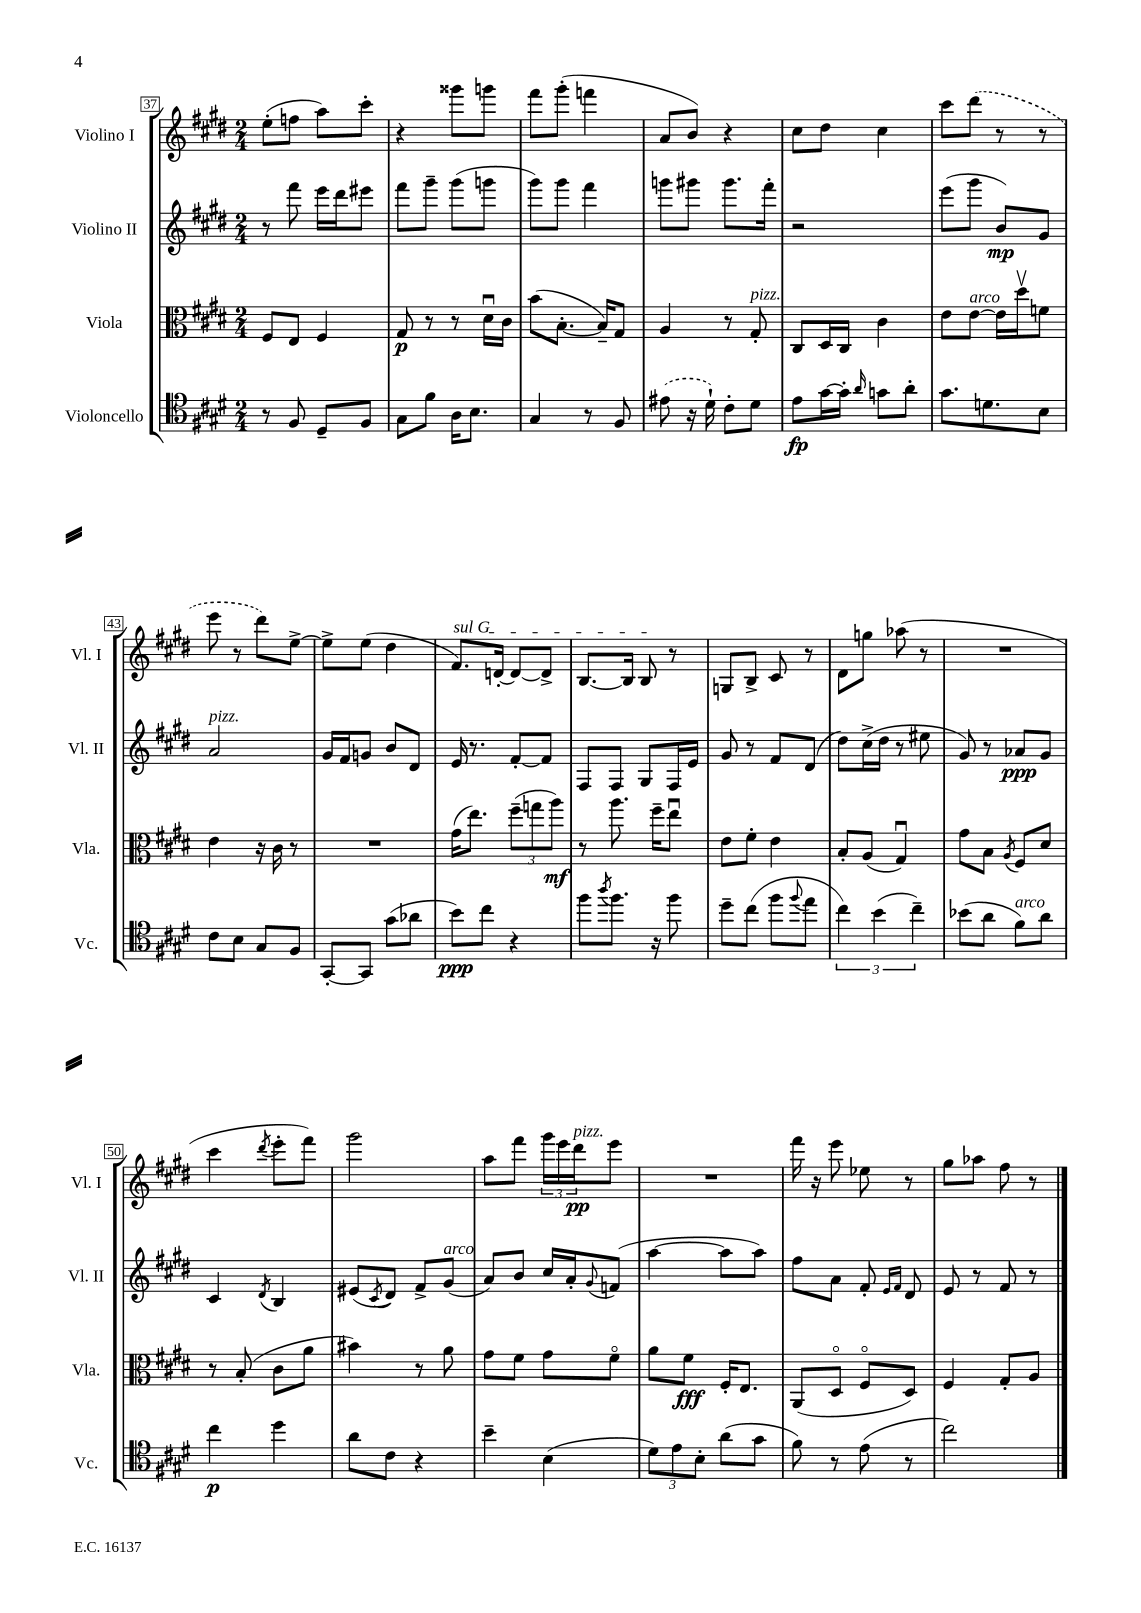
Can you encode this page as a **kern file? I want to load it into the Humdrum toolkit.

**kern	**kern	**kern	**kern
*staff4	*staff3	*staff2	*staff1
*clefC4	*clefC3	*clefG2	*clefG2
*k[f#c#g#d#]	*k[f#c#g#d#]	*k[f#c#g#d#]	*k[f#c#g#d#]
*M2/4	*M2/4	*M2/4	*M2/4
8r	8F#/L	8r	(8ee'\L
8F#/	8E/J	8fff#\	8ff\J
8D#~/L	4F#/	16eee\LL	8aa\L)
.	.	16ddd#\J	.
8F#/J	.	8eee#\J	8ccc#'\J
=	=	=	=
8G#\L	8G#/	8fff#\L	4r
8f#\J	8r	8ggg#~\J	.
16A\LK	8r	(8ggg#\L	8ggg##\L
8.B\J	.	.	.
.	16d#u\LL	8ggg\J	8ggg\J
.	16c#\JJ	.	.
=	=	=	=
4G#/	(8b\L	8ggg#\L)	8fff#\L
.	[8.B'\J	8ggg#\J	(8ggg#'\J
8r	.	4fff#\	4fff\
.	16B~/]LK)	.	.
8F#/	8G#/J	.	.
=	=	=	=
(8e#\	4A/	8ggg\L	8a/L
16r	.	8ggg#\J	8b/J)
16d#`\)	.	.	.
8c#'\L	8r	8.ggg#\L	4r
8d#\J	8G#'/	.	.
.	.	16fff#'\Jk	.
=	=	=	=
8e\L	8C#/L	2r	8cc#\L
[16g#\L	16D#/L	.	8dd#\J
16g#'\]JJ	16C#/JJ	.	.
16qqa/	.	.	.
8g\L	4c#\	.	4cc#\
8a'\J	.	.	.
=	=	=	=
8.g#\L	8e\L	(8eee\L	8ccc#\L
.	[8e\J	8ggg#\J	(8ddd#\J
8.d\	.	.	.
.	16e\]LL	8b/L)	8r
.	16dd#v\J	.	.
8B\J	8f\J	8g#/J	8r
=	=	=	=
8c#\L	4e\	2a/	8eee\
8B\J	.	.	8r
8G#/L	16r	.	8ddd#\L)
.	16c#\	.	.
8F#/J	8r	.	[8ee^\J
=	=	=	=
[8GG#'/L	2r	16g#/LL	8ee^\]L
.	.	16f#/J	.
8GG#/]J	.	8g/J	(8ee\J
(8g#\L	.	8b/L	4dd#\
8a-\J	.	8d#/J	.
=	=	=	=
8b\L)	(16g#\LK	16e/	8.f#/L)
.	8.ee\J)	8.r	.
8cc#\J	.	.	.
.	.	.	[16d'/Jk
4r	(12ff#~\L	[8f#'/L	8d/_L
.	12gg\	.	.
.	.	8f#/]J	8d^/]J
.	12aa\J)	.	.
=	=	=	=
8ff#\L	8r	8F#/L	[8.B/L
8qaa/	.	.	.
8.ff#\J	8.aa\	8F#/J	.
.	.	.	16B/]Jk
.	.	8G#/L	8B/
16r	16ff#~\LK	.	.
8ff#\	8eeu\J	16F#/L	8r
.	.	16e/JJ	.
=	=	=	=
8dd#~\L	8e\L	8g#/	8G/L
(8cc#\J	8f#'\J	8r	8B^/J
8ff#\L	4e\	8f#/L	8c#/
8qqff#/	.	.	.
8ee\J	.	(8d#/J	8r
=	=	=	=
6cc#\)	8B'/L	8dd#\L)	8d#\L
.	(8A/J	(16cc#^\L	8gg\J
(6b\	.	.	.
.	.	16dd#\JJ	.
.	4G#u/)	8r	(8aa-\
6cc#~\)	.	.	.
.	.	8ee#\	8r
=	=	=	=
(8b-\L	8g#\L	8g#/)	2r
8a\J	8B\J	8r	.
.	8qA/	.	.
8f#\L)	8F#/L	8a-/L	.
8a\J	8d#/J	8g#/J	.
=	=	=	=
4cc#\	8r	4c#/	4ccc#\
.	(8B'/	.	.
.	.	8qd#/	8qddd#/
4dd#\	8c#\L	4B/	8eee'\L
.	8a\J	.	8fff#\J)
=	=	=	=
8a\L	4b#\)	(8e#/L	2ggg#\
.	.	8qc#/	.
8c#\J	.	8d#/J)	.
4r	8r	8f#^/L	.
.	8a\	(8g#/J	.
=	=	=	=
4b~\	8g#\L	8a/L)	8aa\L
.	8f#\J	8b/J	8fff#\J
(4B\	8g#\L	16cc#/LL	24ggg#\LL
.	.	.	24eee\
.	.	16a'/J	.
.	.	.	24ddd#\J
.	.	8qqg#/	.
.	8f#o\J	(8f/J	8eee\J
=	=	=	=
12d#\L)	8a\L	[4aa\	2r
12e\	.	.	.
.	8f#\J	.	.
12B'\J	.	.	.
(8a\L	16F#'/LK	8aa\]L	.
.	8.E/J	.	.
8g#\J	.	8aa\J)	.
=	=	=	=
8f#\)	(8AA/L	8ff#\L	16fff#\
.	.	.	16r
8r	8D#o/J	8a\J	8eee\
(8e\	8F#o/L	8f#'/	8ee-\
.	.	16qqe/LL	.
.	.	16qqf#/JJ	.
8r	8D#/J)	8d#/	8r
=	=	=	=
2cc#\)	4F#/	8e/	8gg#\L
.	.	8r	8aa-\J
.	8G#'/L	8f#/	8ff#\
.	8A/J	8r	8r
==	==	==	==
*-	*-	*-	*-
